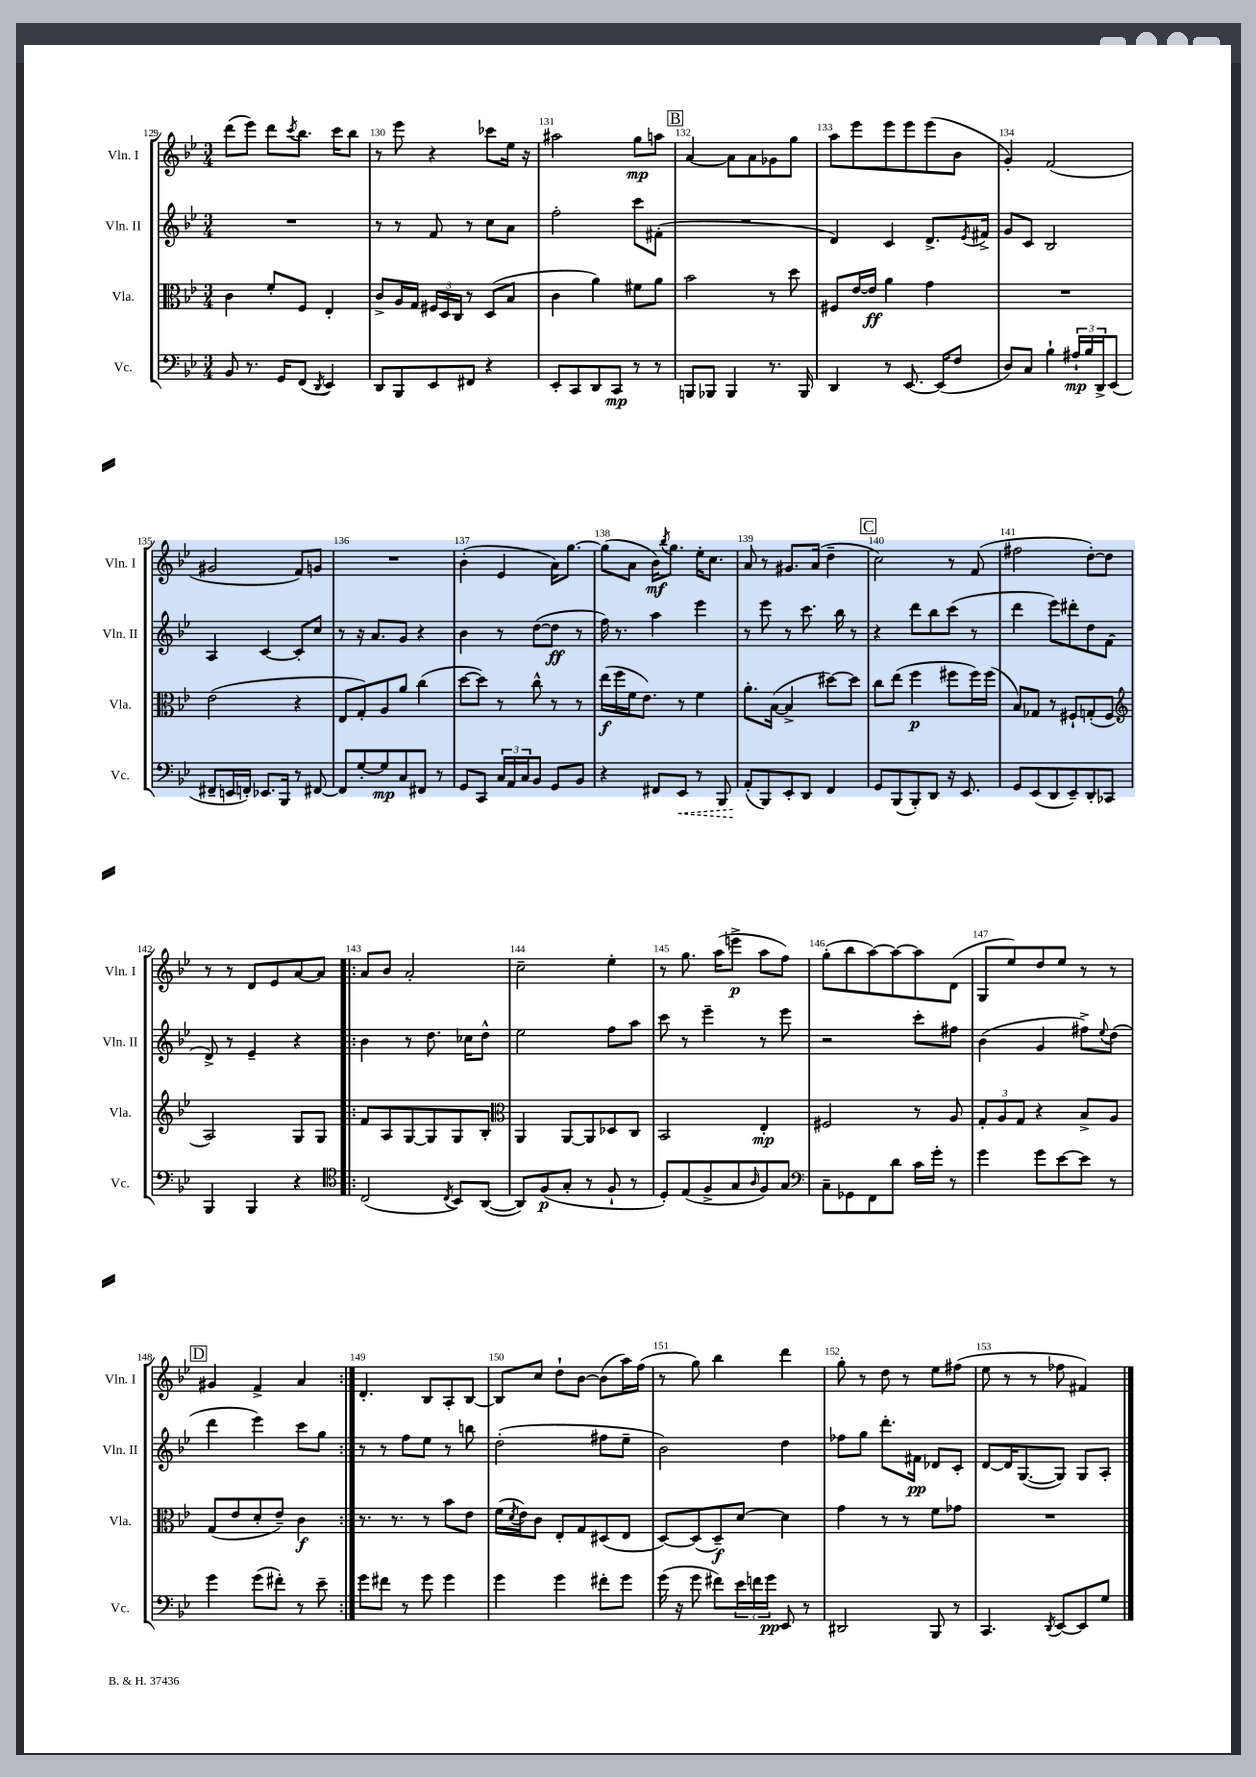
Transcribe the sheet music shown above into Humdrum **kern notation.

**kern	**kern	**kern	**kern
*staff4	*staff3	*staff2	*staff1
*clefF4	*clefC3	*clefG2	*clefG2
*k[b-e-]	*k[b-e-]	*k[b-e-]	*k[b-e-]
*M3/4	*M3/4	*M3/4	*M3/4
8BB-	4c	2.r	(8ddd
8.r	.	.	8eee-)
.	8f'	.	8ddd
16GG	.	.	.
.	.	.	8qccc
(8FF	8F	.	8.bb-
8qDD	.	.	.
4EE-)	4E-'	.	.
.	.	.	16ccc
.	.	.	8bb-
=	=	=	=
8DD	8c^	8r	8r
8BBB-	16A	8r	8eee-
.	16G	.	.
8EE-	24F#	8f	4r
.	24D	.	.
.	24C	.	.
8FF#	8r	8r	.
4r	(8D	8cc	8ccc-
.	8B-	8a	16ee-
.	.	.	16r
=	=	=	=
8EE-'	4c	2ff'	2aa#
8CC	.	.	.
8DD	4a)	.	.
8CC	.	.	.
8r	8f#	8ccc	8gg
8r	8a	(8f#'	8aa
=	=	=	=
8BBB	2b-	2.r	[4a
8BBB-	.	.	.
4BBB-	.	.	8a]
.	.	.	8a
8.r	8r	.	8g-
.	8dd	.	8gg
16BBB-	.	.	.
=	=	=	=
4DD	8F#	4d)	8aa
.	[16e-	.	8eee-
.	16e-]	.	.
8r	4a	4c	8eee-
[8.EE-	.	.	8eee-
.	4g	8.d^	(8eee-
(16EE-]	.	.	.
8F	.	.	8b-
.	.	8qe-	.
.	.	16f#^	.
=	=	=	=
8D)	2.r	8g	4g')
8C	.	8c	.
4B-`	.	2B-	(2f
24A#`	.	.	.
24B-	.	.	.
24DD^	.	.	.
(8EE-	.	.	.
=	=	=	=
8FF#~	(2e-	4A	2g#
16EE	.	.	.
16FF')	.	.	.
8.EE-	.	[4c	.
16BBB-	.	.	.
8r	4r	8c']	8f)
[8FF#	.	8cc	8g
=	=	=	=
8FF#]	8E-	8r	2.r
[8G'	8G')	16r	.
.	.	8.a	.
8G]	8A	.	.
8C	8a	8g	.
8FF#	(4cc	4r	.
8r	.	.	.
=	=	=	=
8GG	[8dd	4b-	(4b-'
8CC	8dd])	.	.
24C	8r	8r	4e-
24AA	.	.	.
24C	.	.	.
8BB-	8cc^^	([8dd	.
8GG	8r	8dd]	16a)
.	.	.	[8.gg
8BB-	8r	8r	.
=	=	=	=
4r	(16ee-	16ff)	(8gg]
.	16ff	8.r	.
.	16f	.	8a
.	8.e-)	.	.
8FF#	.	4aa	16b-)
.	.	.	8qbb-
.	.	.	8.gg
8EE-	8r	.	.
8r	4f	4eee-	16ee-'
.	.	.	8.cc
8BBB-	.	.	.
=	=	=	=
(8AA'	8.a'	8r	8a
8BBB-)	.	8eee-	8r
.	([16B-	.	.
8EE-'	4B-^]	8r	8.g#
8DD	.	8.ccc	.
.	.	.	(16a
4FF	[8dd#)	.	4dd~
.	.	16bb-	.
.	8dd#]	8r	.
=	=	=	=
8GG	8cc	4r	2cc)
(8BBB-	(8ee-	.	.
8BBB-')	4ff	8ddd	.
8DD	.	8bb-	.
16r	8ff#	(8ccc	8r
8.EE-	.	.	.
.	16ff#)	8r	(8f
.	(16ff#	.	.
=	=	=	=
8GG	8B-)	4ddd	2ff#
(8EE-	8G-	.	.
8DD	8r	8eee-)	.
8EE-~)	8F#`	8ddd#'	.
8DD'	(8G'	8dd	[8dd')
8CC-	8F#	(8f	8dd]
=	=	=	=
*	*clefG2	*	*
4BBB-	2A)	8d^)	8r
.	.	8r	8r
4BBB-	.	4e-~	8d
.	.	.	8e-
4r	8G	4r	[8a
.	8G	.	8a]
=!|:	=!|:	=!|:	=!|:
*clefC4	*	*	*
(2C	8f	4b-	8a
.	8A	.	8b-
.	[8G	8r	2a'
.	8G]	8.dd	.
8qC	.	.	.
8BB-)	8G	.	.
.	.	16cc-	.
([8AA	8B-'	8dd^^	.
=	=	=	=
*	*clefC3	*	*
8AA])	4AA	2ee-	2cc~
(8F	.	.	.
8G'	[8AA	.	.
8r	8AA]	.	.
8F`	8D-	8ff	4ee-'
8r	8C	8aa	.
=	=	=	=
8D')	2BB-	8ccc	8r
(8E-	.	8r	8.gg
8F^	.	4eee-~	.
.	.	.	(16aa
8G	.	.	8eee^
16qqA	.	.	.
8F)	4E-'	8r	8aa
8G	.	8eee-	8ff)
=	=	=	=
*clefF4	*	*	*
8C~	2F#	2r	(8gg'
8GG-	.	.	8bb-
8FF	.	.	[8aa)
8d	.	.	8aa_
16c	8r	8ccc'	8aa]
16g'	.	.	.
8r	8A	8ff#	(8d
=	=	=	=
4g	12G'	(4b-	8G
.	12A	.	.
.	.	.	8ee-)
.	12G	.	.
8g	4r	4g	8dd
[8e-	.	.	8ee-
8e-]	8B-^	8ff#^)	8r
.	.	8qqee-	.
8r	8A	(8dd	8r
=	=	=	=
4g	(8G	4ddd	4g#
.	8e-	.	.
(8g	8d'	4eee-)	4f^
8f#')	8e-~)	.	.
8r	4c	8ccc	4a
8e-~	.	8gg	.
=:|!	=:|!	=:|!	=:|!
8g	8.r	8r	4.d'
8f#	.	8r	.
.	8.r	.	.
8r	.	8ff	.
8g	8r	8ee-	8B-
4g	8b-	8r	8A'
.	8e-	8bb	[8B-
=	=	=	=
4g	(16f	(2dd'	8B-]
.	8qd	.	.
.	16e-)	.	.
.	8c	.	8cc
4g	8E-'	.	8dd`
.	8G	.	[8b-
8f#'	(8D#	8ff#	(8b-]
8g	8E-	8ee-~	16aa)
.	.	.	(16ff
=	=	=	=
(16g	[8D)	2b-)	8r
16r	.	.	.
8g	(8D]	.	8gg)
8f#)	8D~)	.	4bb-
24e-	[8d	.	.
24f	.	.	.
24g	.	.	.
8EE-	4d]	4dd	4ddd
8r	.	.	.
=	=	=	=
2DD#	4g	8ff-	8gg'
.	.	8gg	8r
.	8r	8.ddd'	8dd
.	8r	.	8r
.	.	16f#	.
8BBB-	8f	8d-	8ee-
8r	8g-	8c'	(8ff#
=	=	=	=
4.CC	2.r	[8d	8ee-
.	.	16d]	8r
.	.	([8.G	.
.	.	.	8r
8qDD	.	.	.
[8EE-	.	8G])	8ff-
8EE-]	.	8G	4f#)
8G	.	8A'	.
==	==	==	==
*-	*-	*-	*-
